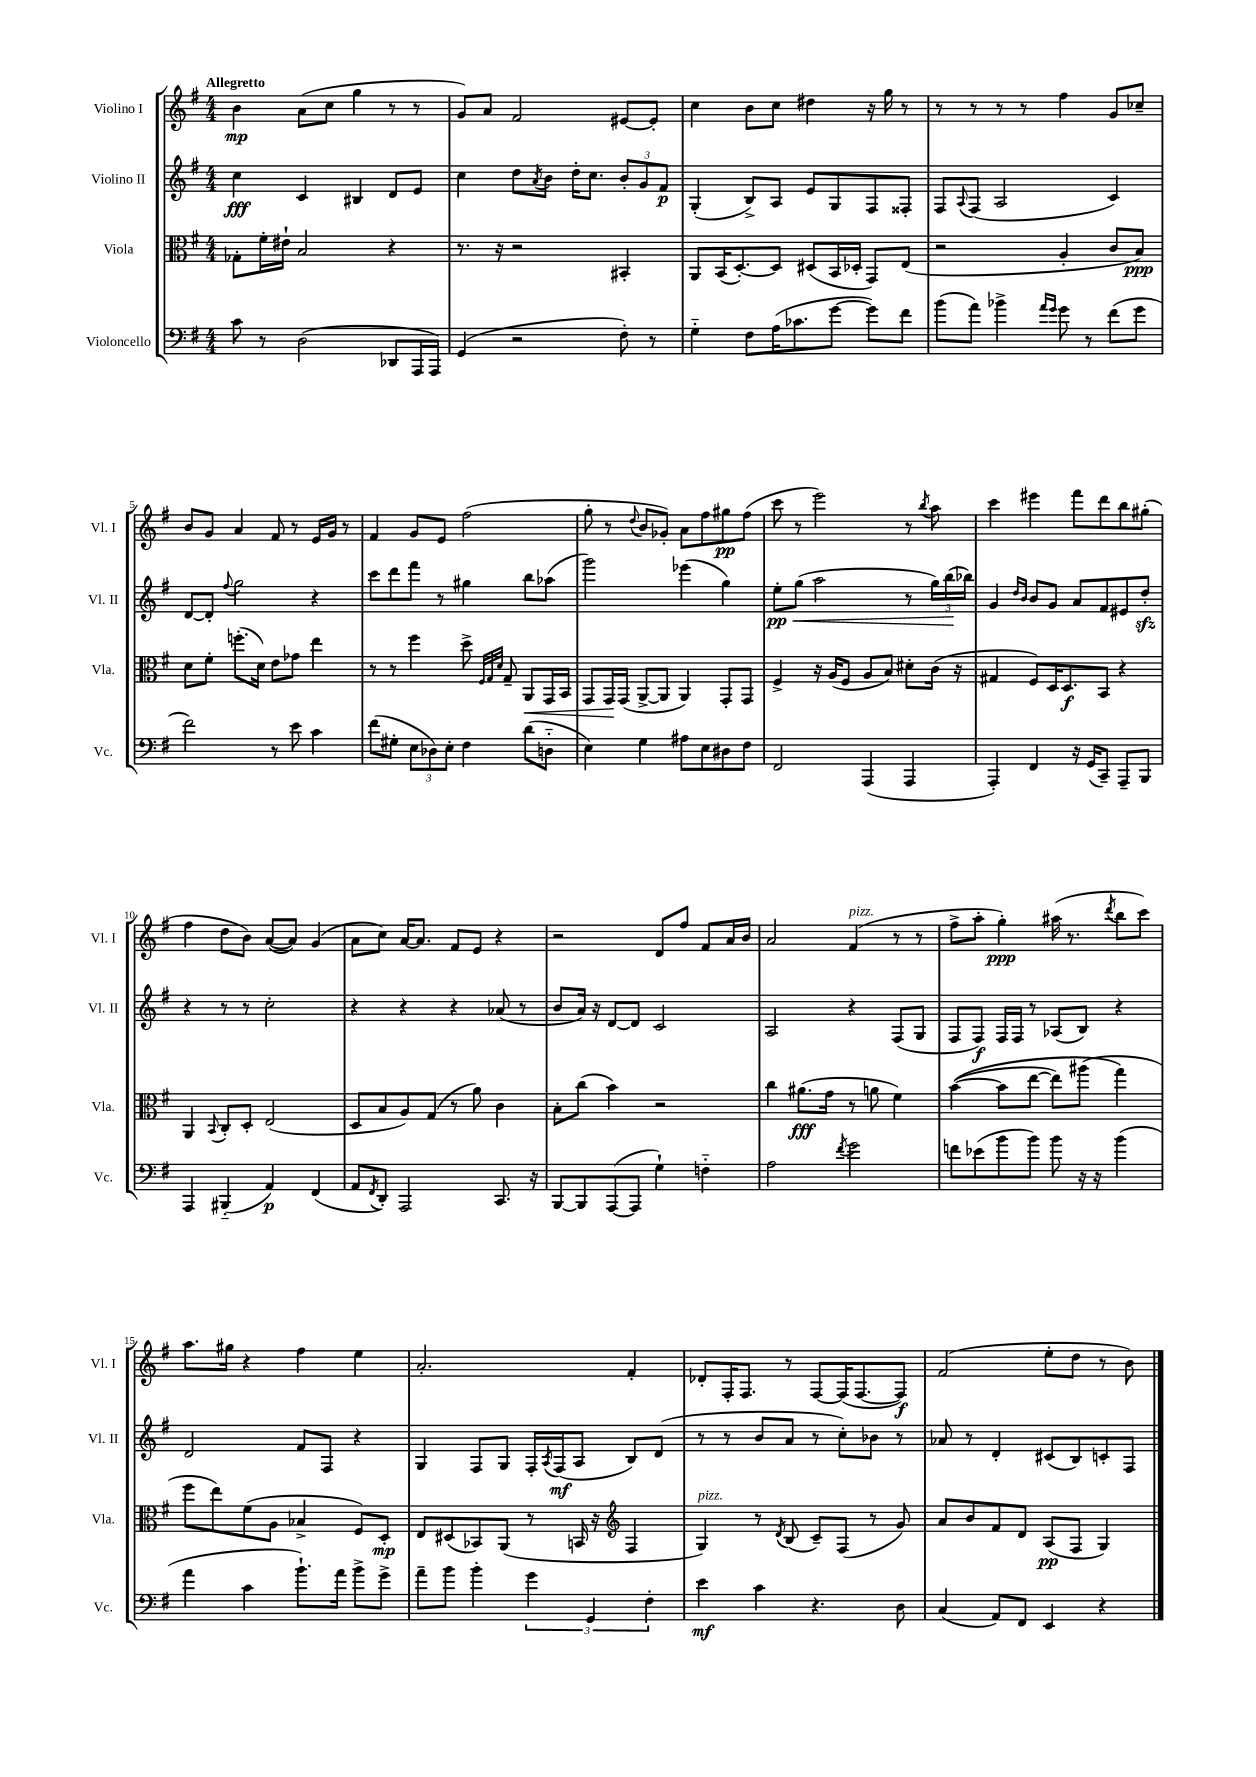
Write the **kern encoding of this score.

**kern	**kern	**kern	**kern
*staff4	*staff3	*staff2	*staff1
*clefF4	*clefC3	*clefG2	*clefG2
*k[f#]	*k[f#]	*k[f#]	*k[f#]
*M4/4	*M4/4	*M4/4	*M4/4
8c\	8G-'\L	4cc\	4b\
8r	16f#'\L	.	.
.	16e#`\JJ	.	.
(2D\	2B/	4c/	(8a\L
.	.	.	8cc\J
.	.	4B#/	4gg\
8DD-/L	4r	8d/L	8r
16AAA/L	.	8e/J	8r
16AAA/JJ)	.	.	.
=	=	=	=
(4GG/	8.r	4cc\	8g/L)
.	.	.	8a/J
.	16r	.	.
2r	2r	8dd\L	2f#/
.	.	8qa/	.
.	.	8b\J	.
.	.	16dd'\LK	.
.	.	8.cc\J	.
8F#'\)	4BB#'/	12b'/L	[8e#/L
.	.	12g/	.
8r	.	.	8e#'/]J
.	.	12f#/J	.
=	=	=	=
4G'~\	8AA/L	(4G'/	4cc\
.	(16BB/K	.	.
.	[8.D'/)	.	.
8F#\L	.	8B^/L)	8b\L
(16A\K	8D/]J	8A/J	8cc\J
8.c-\	.	.	.
.	(8D#/L	8e/L	4dd#\
[8g\J	16BB/L	8G/	.
.	16D-'/JJ	.	.
8g\]L)	8GG/L)	8F#/	16r
.	.	.	16gg\
8f#\J	(8E/J	8F##'/J	8r
=	=	=	=
(8b\L	2r	8F#/L	8r
.	.	8qqA/	.
8a\J)	.	(8F#/J	8r
4b-^\	.	2A/	8r
.	.	.	8r
16qqa/LL	.	.	.
16qqg/JJ	.	.	.
8g\	4A'/	.	4ff#\
8r	.	.	.
(8f#\L	8c/L	4c/)	8g/L
8g\J	8B/J)	.	8cc-~/J
=	=	=	=
2f#\)	8d\L	[8d/L	8b/L
.	8f#'\J	8d'/]J	8g/J
.	.	8qqff#/	.
.	(8.ff'\L	2gg\	4a/
.	16d\Jk)	.	.
8r	8e\L	.	8f#/
8e\	8g-\J	.	8r
4c\	4ee\	4r	16e/LL
.	.	.	16g/JJ
.	.	.	8r
=	=	=	=
(8f#\L	8r	8ccc\L	4f#/
8G#'\J	8r	8ddd\	.
12E\L	4ff#\	8fff#\J	8g/L
12D-\)	.	.	.
.	.	8r	8e/J
12E'\J	.	.	.
4F#\	8dd^\	4gg#\	(2ff#\
.	32qqF#/LLL	.	.
.	32qqG/	.	.
.	32qqd/JJJ	.	.
.	8G~/	.	.
(8d\L	8AA/L	8bb\L	.
8D'~\J	16GG/L	(8aa-\J	.
.	16BB/JJ	.	.
=	=	=	=
4E\)	8GG/L	2ggg\)	8gg'\
.	16GG/L	.	8r
.	(16GG/JJ	.	.
.	.	.	8qqdd/
4G\	[8AA^/L	.	8b/L
.	8AA/]J	.	8g-'/J)
8A#\L	4AA/)	(4eee-\	8a\L
8E\	.	.	8ff#\
8D#\	8GG'/L	4gg\)	8gg#\
8F#\J	8GG/J	.	(8ff#\J
=	=	=	=
2FF#/	4F#^/	8ee'\L	8ccc\
.	.	(8gg\J	8r
.	16r	2aa\	2eee\)
.	(16A/LK	.	.
.	8F#/J	.	.
(4AAA/	8A/L	.	.
.	8B/J)	.	.
4AAA/	8d#'\L	8r	8r
.	.	.	8qbb/
.	(16c\Jk	24gg\LL)	8aa\
.	.	(24bb\	.
.	16r	.	.
.	.	24bb-\JJ)	.
=	=	=	=
4AAA'/)	4G#/	4g/	4ccc\
.	.	16qqdd/LL	.
.	.	16qqb/JJ	.
4FF#/	8F#/L)	8b/L	4eee#\
.	16D/K	8g/J	.
.	8.D/	.	.
16r	.	8a/L	8fff#\L
(16GG/LK	.	.	.
8CC~/J)	8BB/J	8f#/	8ddd\
8AAA~/L	4r	8e#/	8bb\
8BBB/J	.	8dd'/J	(8gg#'\J
=	=	=	=
4AAA/	4AA/	4r	4ff#\
.	8qqBB/	.	.
(4BBB#'~/	8C'/L	8r	8dd\L
.	8D'/J	8r	8b\J)
4AA/)	(2E/	2cc'\	([8a/L
.	.	.	8a/]J)
(4FF#/	.	.	(4g/
=	=	=	=
8AA/L	8D/L	4r	8a\L
8qFF#/	.	.	.
8DD'/J)	8B/	.	8cc\J)
2AAA/	8A/)	4r	[16a/LK
.	.	.	8.a/]J
.	(8G/J	.	.
.	8r	4r	8f#/L
.	8a\)	.	8e/J
8.CC/	4c\	(8a-/	4r
.	.	8r	.
16r	.	.	.
=	=	=	=
[8BBB/L	8B'\L	8b/L	2r
8BBB/]	(8cc\J	16a/Jk)	.
.	.	16r	.
([8AAA/	4b\)	[8d/L	.
8AAA/]J	.	8d/]J	.
4G`\)	2r	2c/	8d/L
.	.	.	8ff#/J
4F'~\	.	.	8f#/L
.	.	.	16a/L
.	.	.	16b/JJ
=	=	=	=
2A\	4cc\	2A/	2a/
.	(8.a#\L	.	.
.	16g\Jk	.	.
8qf#/	.	.	.
2g\	8r	4r	(4f#/
.	8a\	.	.
.	4f#\)	(8F#/L	8r
.	.	8G/J	8r
=	=	=	=
8f\L	&(([4b\	8F#/L	8ff#^\L
(8e-\	.	8F#/J)	8aa'\J
8b\	8b\]L	16F#/LL	4gg'\)
.	.	16F#/JJ	.
8b\J)	[8ee\J	8r	.
8b\	8ee\]L)	(8A-/L	(16aa#\
.	.	.	8.r
16r	(8aa#\J	8B/J)	.
16r	.	.	.
.	.	.	8qddd/
(4b\	4gg\&)	4r	8bb\L
.	.	.	8ccc\J)
=	=	=	=
4a\	8ff#\L	2d/	8.aa\L
.	8ee\)	.	.
.	.	.	16gg#\Jk
4c\	(8f#\	.	4r
.	8A\J	.	.
8.b`\L)	4B-^/	8f#/L	4ff#\
.	.	8F#/J	.
16a\Jk	.	.	.
8b^\L	8F#/L)	4r	4ee\
8g^\J	8D'/J	.	.
=	=	=	=
8a~\L	8E/L	4G/	2.a'/
8b\J	(8D#/	.	.
4b'\	8BB-/)	8F#/L	.
.	(8AA/J	8G/J	.
6g\	8r	16F#'/LL	.
.	.	8qA/	.
.	.	(16F#/J	.
.	16BB/	8A/J	.
6GG/	.	.	.
.	16r	.	.
*	*clefG2	*	*
.	4F#/	8B/L)	4f#'/
6F#'\	.	.	.
.	.	(8d/J	.
=	=	=	=
4e\	4G/)	8r	8d-'/L
.	.	8r	16F#'/K
.	.	.	8.F#/J
4c\	8r	8b/L	.
.	8qd/	.	.
.	(8B/	8a/J	8r
4.r	8c~/L)	8r	[8F#/L
.	(8F#/J	8cc'\L)	(16F#/]K
.	.	.	[8.F#/
.	8r	8b-\J	.
8D\	8g/)	8r	8F#/]J)
=	=	=	=
(4C/	8a/L	8a-/	(2f#/
.	8b/	8r	.
8AA/L)	8f#/	4d'/	.
8FF#/J	8d/J	.	.
4EE/	(8A/L	(8c#/L	8ee'\L
.	8F#/J	8B/)	8dd\J
4r	4G/)	8c'/	8r
.	.	8F#/J	8b\)
==	==	==	==
*-	*-	*-	*-
